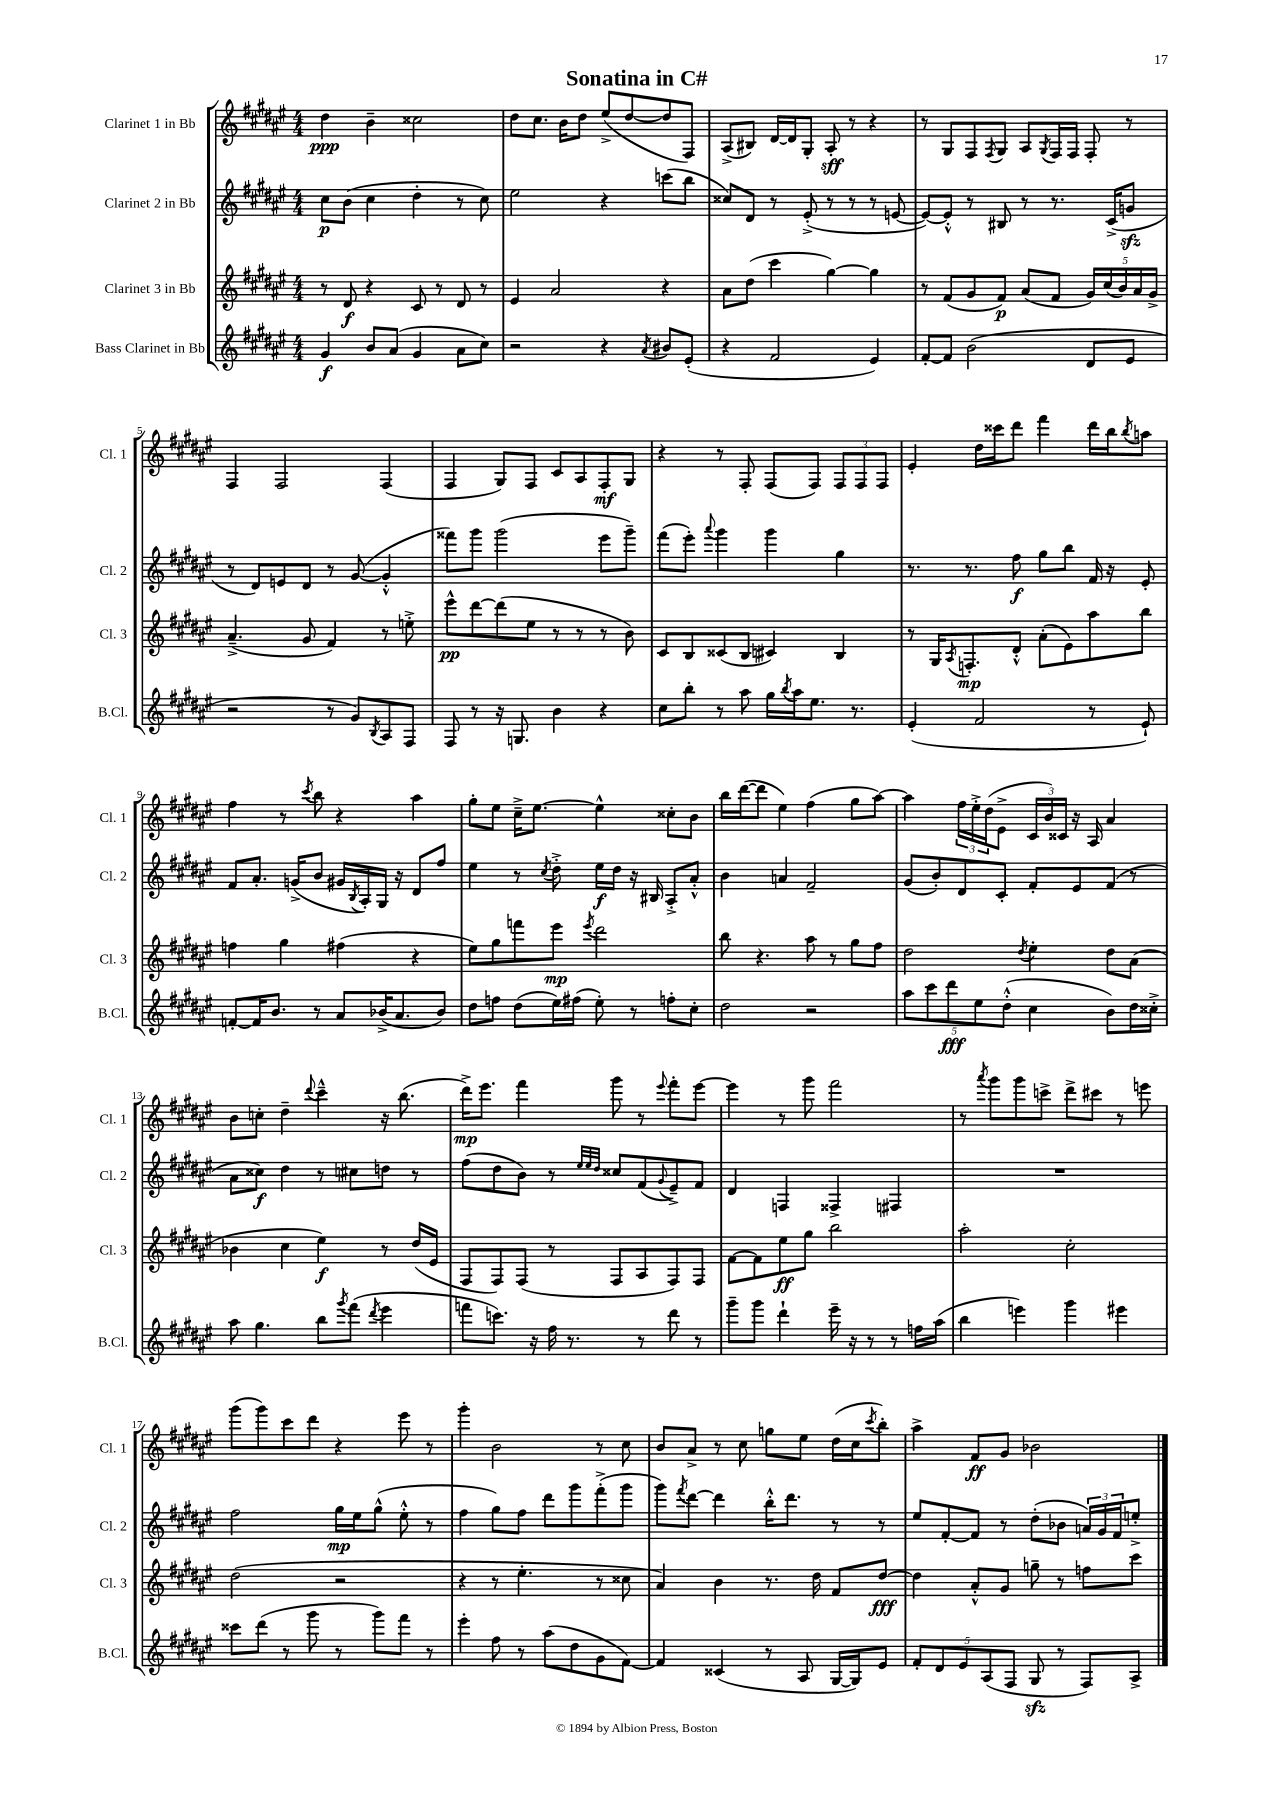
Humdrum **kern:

**kern	**kern	**kern	**kern
*staff4	*staff3	*staff2	*staff1
*clefG2	*clefG2	*clefG2	*clefG2
*k[f#c#g#d#a#e#]	*k[f#c#g#d#a#e#]	*k[f#c#g#d#a#e#]	*k[f#c#g#d#a#e#]
*M4/4	*M4/4	*M4/4	*M4/4
4g#	8r	8cc#	4dd#
.	8d#	(8b	.
8b	4r	4cc#	4b~
(8a#	.	.	.
4g#	8c#	4dd#'	2cc##
.	8r	.	.
8a#	8d#	8r	.
8cc#)	8r	8cc#)	.
=	=	=	=
2r	4e#	2ee#	8dd#
.	.	.	8.cc#
.	2a#	.	.
.	.	.	16b
.	.	.	8dd#
4r	.	4r	(8ee#^
.	.	.	[8dd#
8qa#	.	.	.
8b#	4r	(8ccc	8dd#]
(8e#'	.	8bb	8F#)
=	=	=	=
4r	8a#	8cc##)	(8A#^
.	(8dd#	8d#	8B#)
2f#	4ccc#	8r	[16d#
.	.	.	16d#]
.	.	(8e#'^	8G#'
.	[4gg#)	8r	8A#'
.	.	8r	8r
4e#)	4gg#]	8r	4r
.	.	[8e	.
=	=	=	=
[8f#'	8r	8e_)	8r
8f#]	(8f#	8e'^^]	8G#
(2b	8g#	8r	8F#
.	.	.	8qF#
.	8f#)	8B#	8G#
.	(8a#	8r	8A#
.	.	.	8qG#
.	8f#	8.r	16F#
.	.	.	16F#
8d#	20g#)	.	8F#'
.	(20cc#	.	.
.	.	(16c#^	.
.	20b)	.	.
8e#	.	8g	8r
.	20a#	.	.
.	20g#^	.	.
=	=	=	=
2r	(4.a#~^	8r	4F#
.	.	8d#)	.
.	.	8e	2F#
.	8g#	8d#	.
8r	4f#)	8r	.
8g#)	.	([8g#	.
8qB	.	.	.
8A#	8r	4g#'^^]	(4F#
8F#	8ee'^	.	.
=	=	=	=
8F#	8eee#^^	8fff##)	4F#
8r	[8ddd#	8ggg#	.
16r	(8ddd#]	(2ggg#	8G#)
8.G	.	.	.
.	8ee#	.	8F#
4b	8r	.	8c#
.	8r	.	8A#
4r	8r	8eee#	8F#'
.	8b)	8ggg#~)	8G#
=	=	=	=
8cc#	8c#	(8fff#	4r
8bb'	8B	8eee#')	.
.	.	8qqaaa#	.
8r	(8c##	4ggg#	8r
8aa#	8B	.	8F#'
16gg#	4c#)	4ggg#	(8F#
8qbb	.	.	.
16aa#	.	.	.
8.ee#	.	.	8F#)
.	4B	4gg#	12F#
8.r	.	.	.
.	.	.	12F#
.	.	.	12F#
=	=	=	=
(4e#'	8r	8.r	4e#'
.	16G#	.	.
.	8qA#	.	.
.	8.F'	8.r	.
2f#	.	.	16dd#
.	.	.	16ccc##
.	8d#'^^	8ff#	8ddd#
.	(8a#'	8gg#	4fff#
.	8e#)	8bb	.
8r	8aa#	16f#	16ddd#
.	.	16r	16bb
.	.	.	8qbb
8e#`)	8bb	8e#'	8aa
=	=	=	=
[8f'	4ff	8f#	4ff#
16f]	.	8.a#'	.
8.b	.	.	.
.	4gg#	.	8r
.	.	(16g^	.
.	.	.	8qccc#
8r	.	8b	8bb
8a#	(4ff#	16g#	4r
.	.	8qB	.
.	.	16A#')	.
(16b-^	.	16G#	.
8.a#	.	16r	.
.	4r	8d#	4aa#
8b-)	.	8ff#	.
=	=	=	=
8dd#	8ee#)	4ee#	8gg#'
8ff	8gg#	.	8ee#
(8dd#	8fff	8r	16cc#~^
.	.	.	[8.ee#
.	.	8qcc#	.
16ee#)	8eee#	8dd#'^	.
(16ff#	.	.	.
.	8qeee#	.	.
8ee#')	2ddd#	16ee#	4ee#^^]
.	.	16dd#	.
8r	.	16r	.
.	.	16B#	.
8ff'	.	8A#'^	8cc##'
8cc#'	.	8a#'^^	8b
=	=	=	=
2dd#	8bb	4b	16bb
.	.	.	([16ddd#
.	4.r	.	8ddd#]
.	.	4a	4ee#)
2r	8aa#	2f#~	(4ff#
.	8r	.	.
.	8gg#	.	8gg#
.	8ff#	.	[8aa#)
=	=	=	=
10aa#	2dd#	(8g#	4aa#]
10ccc#	.	.	.
.	.	8b')	.
10ddd#	.	.	.
.	.	8d#	24ff#
.	.	.	24ee#'^
10ee#	.	.	.
.	.	.	(24dd#
.	.	8c#'	8e#^
(10dd#'^^	.	.	.
.	8qdd#	.	.
4cc#	4ee#'	8f#'	24c#
.	.	.	24b)
.	.	.	24c##
.	.	8e#	16r
.	.	.	16A#
8b)	8dd#	(8f#	4a#
16dd#	(8a#	8r	.
16cc##'^	.	.	.
=	=	=	=
8aa#	4b-	8a#	8b
4.gg#	.	8cc##)	8cc'
.	4cc#	4dd#	4dd#~
.	.	.	8qqddd#
8bb	4ee#)	8r	4ccc#~^^
8qggg#	.	.	.
(8fff#	.	8cc#	.
8qddd#	.	.	.
4eee#	8r	8dd	16r
.	.	.	(8.bb
.	(16dd#	8r	.
.	16e#	.	.
=	=	=	=
8fff	8F#	(8ff#	16ddd#^)
.	.	.	8.eee#
8.ccc)	8F#)	8dd#	.
.	(8F#	8b)	4fff#
16r	.	.	.
16ff#	8r	8r	.
8.r	.	.	.
.	.	32qqee#	.
.	.	32qqee#	.
.	.	32qqdd#	.
.	8F#	8cc##	8ggg#
8r	8A#	(8f#	8r
.	.	8qqg#	8qqeee#
8ddd#	8F#)	8e#~^)	8fff#'
8r	8F#	8f#	[8eee#
=	=	=	=
8ggg#~	[8f#	4d#	4eee#]
8ggg#	8f#]	.	.
4ddd#`	8ee#	4F	8r
.	8gg#	.	8ggg#
16eee#~	2bb	4F##^	2fff#
16r	.	.	.
8r	.	.	.
8r	.	4F#	.
16ff	.	.	.
(16aa#	.	.	.
=	=	=	=
4bb	2aa#'	1r	8r
.	.	.	8qaaa#
.	.	.	8ggg#
4eee)	.	.	8ggg#
.	.	.	8ccc^
4ggg#	2cc#'	.	8ddd#^
.	.	.	8ccc#
4eee#	.	.	8r
.	.	.	8eee
=	=	=	=
8ccc##	(2dd#	2ff#	(8ggg#
(8ddd#	.	.	8ggg#)
8r	.	.	8ccc#
8ggg#	.	.	8ddd#
8r	2r	16gg#	4r
.	.	16ee#	.
8ggg#)	.	(8gg#^^	.
8fff#	.	8ee#'^^	8eee#
8r	.	8r	8r
=	=	=	=
4eee#'	4r	4ff#	4ggg#'
8ff#	8r	8gg#)	2b
8r	4.ee#'	8ff#	.
(8aa#	.	8ddd#	.
8dd#	.	8ggg#	.
8g#	8r	(8fff#'^	8r
[8f#)	8cc##	8ggg#	8cc#
=	=	=	=
4f#]	4a#)	8ggg#)	8b
.	.	8qfff#	.
.	.	[8ddd#	8a#^
(4c##	4b	4ddd#]	8r
.	.	.	8cc#
8r	8.r	16bb'^^	8gg
.	.	8.ddd#	.
8A#	.	.	8ee#
.	16dd#	.	.
[16G#	8f#	8r	(16dd#
16G#])	.	.	16cc#
.	.	.	8qccc#
8e#	[8dd#	8r	8bb')
=	=	=	=
10f#'	4dd#]	8ee#	4aa#^
10d#	.	.	.
.	.	[8f#'	.
10e#	.	.	.
.	8a#'^^	8f#]	8f#
(10A#	.	.	.
.	8g#	8r	8g#
10F#	.	.	.
8G#	8gg~	(8dd#'	2b-
8r	8r	8b-	.
8F#)	8ff	24a)	.
.	.	24g#	.
.	.	24f#	.
8A#^	8ccc#	8ee'^	.
==	==	==	==
*-	*-	*-	*-
